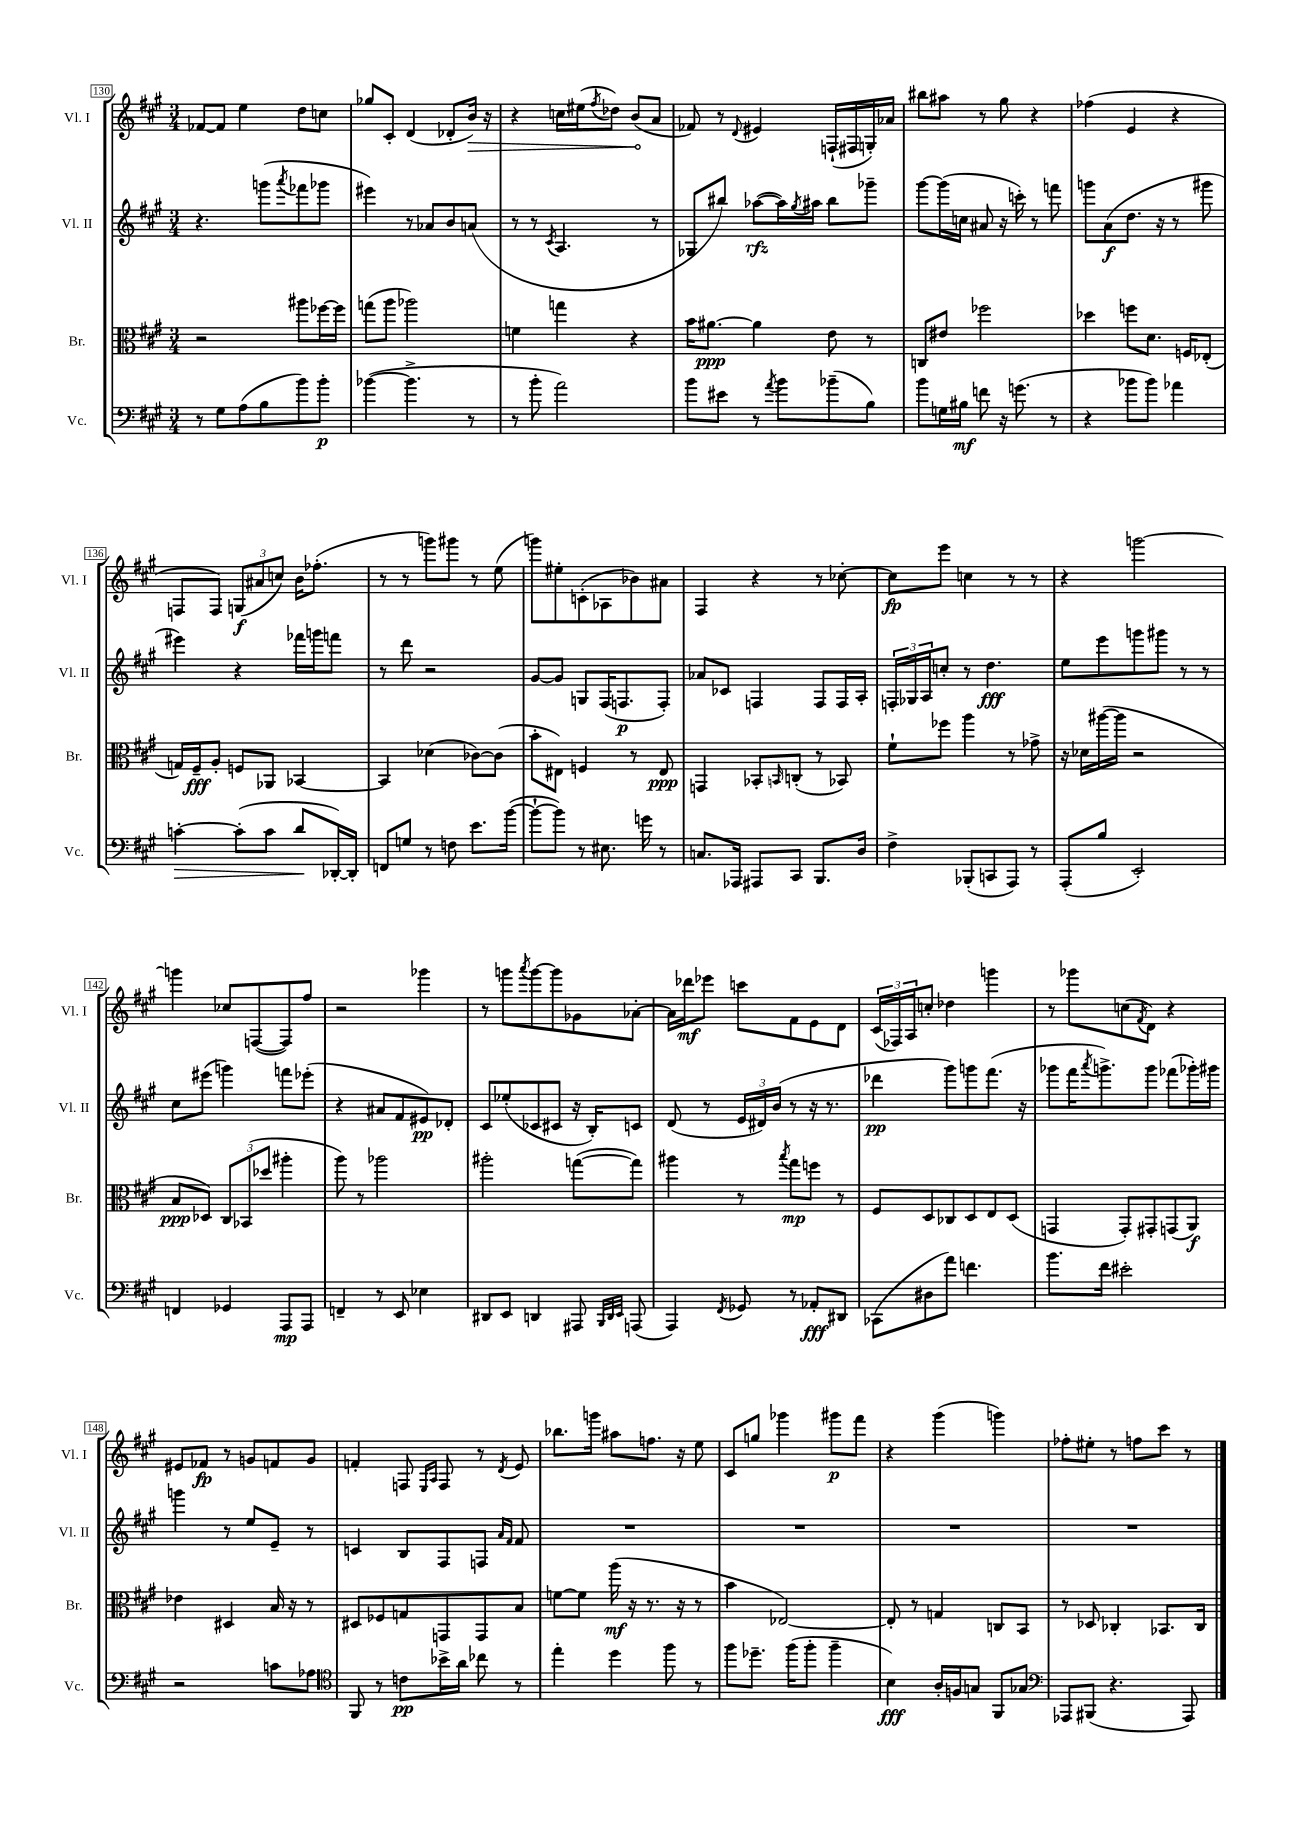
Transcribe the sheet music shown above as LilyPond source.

<<
\new StaffGroup <<
\new Staff = "s0" \with { instrumentName = "Vl. I" shortInstrumentName = "Vl. I" } {
    \clef treble \key a \major \numericTimeSignature \time 3/4
    fes'8~ fes'8 e''4 d''8 c''8 |
    ges''8 cis'8-. d'4( des'8-. \once \override Hairpin.circled-tip = ##t b'16\>) r16 |
    r4 c''16 eis''16( \acciaccatura { fis''8 } des''8) b'8\!( a'8 |
    fes'8) r8 \appoggiatura { d'8 } eis'4 f16-!( fis16 g16-.) aes'16 |
    bis''8 ais''8 r8 gis''8 r4 |
    fes''4( e'4 r4 |
    f8 f8) \tuplet 3/2 { g8\f( ais'8 c''8) } b'16 fes''8.-.( |
    r8 r8 g'''8) gis'''8 r8 e''8( |
    g'''8) eis''8-. c'8-.( aes8 bes'8) ais'8 |
    fis4 r4 r8 ces''8~-. |
    ces''8\fp e'''8 c''4 r8 r8 |
    r4 g'''2~ |
    g'''4 ces''8 f8~( f8) fis''8 |
    r2 ges'''4 |
    r8 g'''8 \acciaccatura { a'''8 } g'''8~ g'''8 ges'8 aes'8~-. |
    aes'16 des'''16\mf ees'''8 c'''8 fis'8 e'8 d'8 |
    \tuplet 3/2 { cis'16( fes16) a16 } c''8-. des''4 g'''4 |
    r8 ges'''8 c''8( \acciaccatura { fis'8 } d'8) r4 |
    eis'8 fes'8\fp r8 g'8 f'8 g'8 |
    f'4-. f8 \grace { e16 a16 } f8 r8 \acciaccatura { d'8 } e'8 |
    bes''8. g'''16 ais''8 f''8. r16 e''8 |
    cis'8 g''8 ges'''4 gis'''8\p fis'''8 |
    r4 gis'''4( g'''4) |
    fes''8-. eis''8-. r8 f''8 cis'''8 r8 \bar "|." |
}
\new Staff = "s1" \with { instrumentName = "Vl. II" shortInstrumentName = "Vl. II" } {
    \clef treble \key a \major \numericTimeSignature \time 3/4
    r4. g'''8( \acciaccatura { a'''8 } fes'''8 ges'''8 |
    eis'''4) r8 aes'8 b'8 a'8( |
    r8 r8 \acciaccatura { cis'8 } a4. r8 |
    ges8 bis''8) aes''8~\rfz( aes''16) \acciaccatura { gis''8 } ais''16 bis''8 ges'''8-- |
    gis'''8~ gis'''16( c''16 ais'8 r16 c'''16-.) r8 f'''8 |
    g'''8 a'8\f( d''8. r16 r8 gis'''8 |
    eis'''4) r4 fes'''16 g'''16 f'''8 |
    r8 d'''8 r2 |
    gis'8~ gis'8 g8 fis16( f8.\p f8-.) |
    aes'8 ces'8 f4 f8 f16 a16-. |
    \tuplet 3/2 { f16-. ges16 a16 } c''8-. r8 d''4.\fff |
    e''8 e'''8 g'''8 gis'''8 r8 r8 |
    cis''8 eis'''8( g'''4) f'''8 ees'''8-.( |
    r4 ais'8 fis'8 eis'8\pp) des'8-. |
    cis'8 ees''8-.( ces'8 cis'8 r16 b16-.) c'8 |
    d'8( r8 \tuplet 3/2 { e'16 dis'16) b'16( } r8 r16 r8. |
    des'''4\pp gis'''8) g'''8 fis'''8.( r16 |
    ges'''8 fis'''16 \acciaccatura { a'''8 } g'''8.->) g'''8 fes'''8( ges'''16-.) gis'''16 |
    g'''4 r8 e''8 e'8-- r8 |
    c'4 b8 fis8 f8 \grace { a'16 fis'16 } fis'8 |
    R2. |
    R2. |
    R2. |
    R2. \bar "|." |
}
\new Staff = "s2" \with { instrumentName = "Br." shortInstrumentName = "Br." } {
    \clef alto \key a \major \numericTimeSignature \time 3/4
    r2 ais''8 fes''16~ fes''16 |
    g''8( a''8 aes''2) |
    f'4 g''4 r4 |
    b'16 ais'8.~\ppp ais'4 e'8 r8 |
    c8 eis'8 fes''2 |
    des''4 f''8 d'8. f16 ees8-.( |
    g16) fis16--\fff a8-. f8 aes,8 bes,4~ |
    bes,4 des'4( ces'8~) ces'8( |
    b'8-. eis8) f4 r8 eis8\ppp |
    g,4 bes,8-. \grace { b,16 } c8-.( r8 bes,8) |
    fis'8-! fes''8 a''4 r8 ges'8-> |
    r16 des'16 ais''16~( ais''16 r2 |
    b8\ppp des8) \tuplet 3/2 { cis8 bes,8( des''8 } ais''4-. |
    a''8) r8 aes''2 |
    ais''2-. g''8~( g''8) |
    ais''4 r8 \acciaccatura { b''8 } gis''8\mp f''8 r8 |
    fis8 d8 ces8 d8 e8 d8( |
    g,4 g,8-.) gis,8-. g,8( a,8\f) |
    ees'4 dis4 b16 r16 r8 |
    dis8 fes8 g8 g,8 g,8 b8 |
    f'8~ f'8 a''16\mf( r16 r8. r16 r8 |
    b'4 ees2~) |
    ees8-. r8 g4 c8 b,8 |
    r8 des8 ces4-. bes,8. ces16 \bar "|." |
}
\new Staff = "s3" \with { instrumentName = "Vc." shortInstrumentName = "Vc." } {
    \clef bass \key a \major \numericTimeSignature \time 3/4
    r8 gis8 a8( b8 b'8) b'8-.\p |
    bes'4~( bes'4.-> r8 |
    r8 b'8-. a'2) |
    b'8 eis'8 r8 \acciaccatura { a'8 } b'8 bes'8--( b8) |
    b'8 g16 bis16\mf f'8 r16 g'8.( r8 |
    r4 bes'8 bes'8) aes'4 |
    c'4~-.\> c'8-.( c'8 d'8\! des,16~-.) des,16-. |
    f,8 g8 r8 f8 e'8. b'16~( |
    b'8~-! b'8) r8 eis8. g'16 r8 |
    c8. aes,,16 ais,,8 cis,8 b,,8. d16 |
    fis4-> bes,,8-.( c,8 a,,8) r8 |
    a,,8-.( b8 e,2-.) |
    f,4 ges,4 a,,8\mp a,,8 |
    f,4-- r8 e,8 ees4 |
    dis,8 e,8 d,4 ais,,8 \grace { b,,32 d,32 e,32 } a,,8( |
    a,,4) \acciaccatura { fis,8 } ges,8 r8 aes,8-.\fff dis,8 |
    ces,8( dis8 a'8) f'4. |
    b'8. fis'16 eis'2-. |
    r2 c'8 aes8 |
    \clef tenor fis,8 r8 c'8\pp bes'16-> a'16 ces''8 r8 |
    e''4-. d''4 fis''8 r8 |
    fis''8 des''8.-- fis''16( fis''8-. fis''4-- |
    b4\fff) a16-. f16 g8 fis,8 ges8 |
    \clef bass aes,,8 bis,,8( r4. aes,,8) \bar "|." |
}
>>
>>
\layout { \context { \Score currentBarNumber = #130 \override BarNumber.stencil = #(make-stencil-boxer 0.1 0.3 ly:text-interface::print) } }
